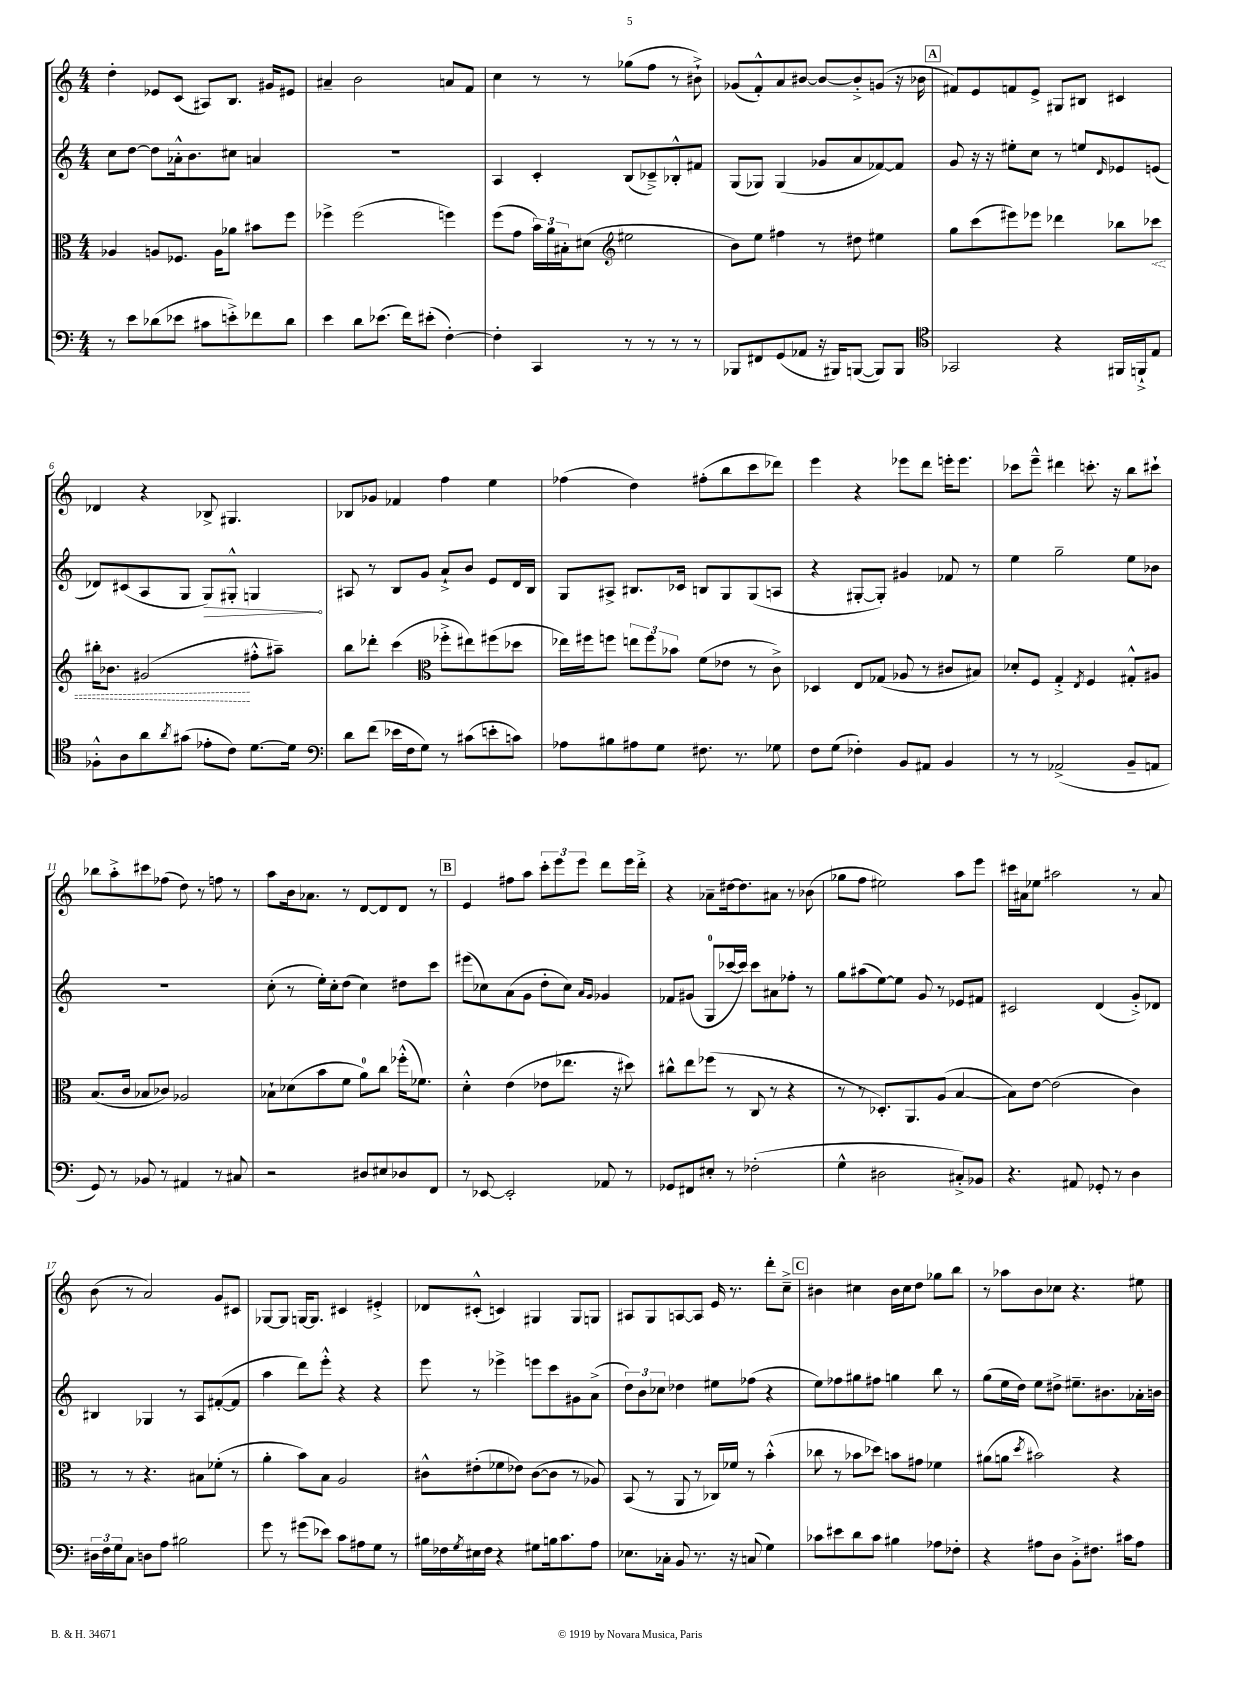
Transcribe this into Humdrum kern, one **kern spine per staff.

**kern	**kern	**dynam	**kern	**dynam	**kern
*part4	*part3	*part3	*part2	*part2	*part1
*staff4	*staff3	*staff3	*staff2	*staff2	*staff1
*clefF4	*clefC3	*	*clefG2	*	*clefG2
*k[]	*k[]	*	*k[]	*	*k[]
*M4/4	*M4/4	*	*M4/4	*	*M4/4
=1	=1	=1	=1	=1	=1
8r	4A-X/	.	8cc\L	.	4dd'\
8e\L	.	.	[8dd\J	.	.
(8d-X\	8An/L	.	8dd\L]	.	8e-X/L
8e-X\J	8.F-X/J	.	16a-X'^^\k	.	(8c/J
.	.	.	8.b\	.	.
8c#X\L	.	.	.	.	8A#X/L)
.	16A\KL	.	.	.	.
8en'^\)	8a-X\J	.	8cc#X\J	.	8.B/J
8f-X\	8b#X\L	.	4an/	.	.
.	.	.	.	.	16g#X/KL
8d-\J	8ff\J	.	.	.	8e#X/J
=2	=2	=2	=2	=2	=2
4e\	4ff-X^\	.	1r	.	4a#X~/
8d\L	(2ff-\	.	.	.	2b\
(8.e-X\J	.	.	.	.	.
16f\KL)	.	.	.	.	.
(8e#X'\J	.	.	.	.	.
[4F'\)	4ffn\)	.	.	.	8an/L
.	.	.	.	.	8f/J
=3	=3	=3	=3	=3	=3
4F'\]	(8ff\L	.	4A/	.	4cc\
.	8g\J	.	.	.	.
4CC/	24b\LL)	.	4c'/	.	8r
.	24a\	.	.	.	.
.	24B#X'\J	.	.	.	.
.	(8d#X\J	.	.	.	8r
*	*clefG2	*	*	*	*
8r	2ee#X\	.	(8B/L	.	(8gg-X\L
8r	.	.	8c-X~^/)	.	8ff\J
8r	.	.	8B-X'^^/	.	8r
8r	.	.	8f#X/J	.	8b#X`^\)
=4	=4	=4	=4	=4	=4
8BBB-X/L	8b\L)	.	(8G/L	.	(8g-X/L
8FF#X/	8ee\J	.	8G-X/J)	.	8f'^^/)
(8GG/	4ff#X\	.	(4G-/	.	8a/
8AA-X/J	.	.	.	.	[8b#X/J
16r	8r	.	8g-X/L	.	8b#/L_
16BBB#X/KL)	.	.	.	.	.
([8BBBn/J	8dd#X\	.	8a/	.	8b#'^/]
8BBB/L])	4ee#X\	.	[8f-X/)	.	(8gn/J
8BBB/J	.	.	8f-/J]	.	16r
.	.	.	.	.	16b-X\
!!LO:REH:place=s1:t=A
=5	=5	=5	=5	=5	=5
*clefC4	*	*	*	*	*
2GG-X/	8gg\L	.	8g/	.	8f#X/L)
.	(8ccc\	.	16r	.	8e/
.	.	.	16r	.	.
.	8eee#X\)	.	8ee#X'\L	.	8fn/
.	8eee-X\J	.	8cc\J	.	8e^/J
4r	4ddd-X\	.	8r	.	8G#X/L
.	.	.	8een/L	.	8B#X/J
.	.	.	16qqd/	.	.
16FF#X/LL	8bb-X\L	.	8e-X/	.	4c#X/
16FFn`^/J	.	.	.	.	.
!	!	!LO:HP:b	!	!	!
8E/J	8ccc-X\J	<	(8en/J	.	.
!!LO:LB:g=z
=6	=6	=6	=6	=6	=6
8F-X'^^\L	16bb#X'\KL	.	8d-X/L)	.	4d-X/
.	8.b-X\J	.	.	.	.
8A\	.	.	(8c#X/	.	.
8a\	(2g#X/	.	8A/	.	4r
8qa/	.	.	.	.	.
(8g#X\J	.	.	8G/J	.	.
!	!	!	!	!LO:HP:b	!
8e-X'\L	.	.	8G/L)	>	8B-X^/
8c\J)	.	.	8G#X'^^/J	.	4.G#X/
[8.d\L	8ff#X'^^\L	[	4Gn/	.	.
.	8aa#X~\J)	.	.	.	.
16d\Jk]	.	.	.	.	.
.	.	.	.	]	.
=7	=7	=7	=7	=7	=7
*clefF4	*	*	*	*	*
8d\L	8bb\L	.	8A#X/	.	8B-X/L
(8f\J	8ddd-X'\J	.	8r	.	8g-X/J
16e-X\LL	(4ccc\	.	8B/L	.	4f-X/
16F\J	.	.	.	.	.
8G\J)	.	.	8g/J	.	.
*	*clefC3	*	*	*	*
8r	8ff-X'^\L	.	8a`^/L	.	4ff\
(8c#X\L	8ee#X\)	.	8b/J	.	.
8en'\	(8ff#X\	.	8e/L	.	4ee\
8cn\J)	8dd-X\J	.	16d/L	.	.
.	.	.	16B/JJ	.	.
=8	=8	=8	=8	=8	=8
8A-X\L	16ee-X\LL)	.	8G/L	.	(4ff-X\
.	16ff#X\J	.	.	.	.
8B#X\	8ffn\J	.	8A#X^/J	.	.
8A#X\	12een\L	.	8.B#X/L	.	4dd\)
.	12ff\	.	.	.	.
8G\J	.	.	.	.	.
.	12b-X\J	.	.	.	.
.	.	.	16c-X/Jk	.	.
8.F#X\	(8f\L	.	8Bn/L	.	(8ff#X'\L
.	8e-X\J	.	8G/	.	8bb\
8.r	.	.	.	.	.
.	8r	.	(8G/	.	8ccc\
8G-X\	8c^\)	.	8An/J	.	8ddd-X\J)
=9	=9	=9	=9	=9	=9
8F\L	4D-X/	.	4r	.	4eee\
(8G\J	.	.	.	.	.
4F-X'\)	8E/L	.	[8G#X'/L	.	4r
.	(8G-X/J	.	8G#'/J])	.	.
8BB/L	8A-X/	.	4g#X/	.	8eee-X\L
8AA#X/J	8r	.	.	.	8ddd\J
4BB/	8c#X/L	.	8f-X/	.	16eeen'\KL
.	.	.	.	.	8.eee\J
.	8B#X/J)	.	8r	.	.
=10	=10	=10	=10	=10	=10
8r	8d-X'/L	.	4ee\	.	8ccc-X\L
8r	8F/J	.	.	.	8eee~^^\J
(2AA-X^/	4G'^/	.	2gg~\	.	4ddd#X\
.	8qE/	.	.	.	.
.	4F/	.	.	.	8.cccn'\
.	.	.	.	.	16r
8BB~/L	8G#X'^^/L	.	8ee\L	.	8bb\L
8AAn/J	8A#X/J	.	8b-X\J	.	8ccc#X`\J
!!LO:LB:g=z
=11	=11	=11	=11	=11	=11
8GG/)	(8.B/L	.	1r	.	8bb-X\L
8r	.	.	.	.	8aa'^\
.	16c/Jk	.	.	.	.
8BB-X/	8B-X/L	.	.	.	8ccc#X\
8r	8c-X/J)	.	.	.	(8ff-X\J
4AA#X/	2A-X/	.	.	.	8dd\)
.	.	.	.	.	8r
8r	.	.	.	.	8ffn\
8C#X/	.	.	.	.	8r
=12	=12	=12	=12	=12	=12
2r	8B-X`\L	.	(8cc'\	.	8aa\L
.	(8d-X\	.	8r	.	16b\k
.	.	.	.	.	8.a-X\J
.	8b\	.	16ee'\LL)	.	.
.	.	.	16cc'\J	.	.
.	8f\J	.	(8dd\J	.	8r
8D#X/L	8a\L)	.	4cc\)	.	[8d/L
8E#X/	8cc\J	.	.	.	8d/]
8D-X/	(16ff-X'^^\KL	.	8dd#X\L	.	8d/J
.	8.f-X\J)	.	.	.	.
8FF/J	.	.	8ccc\J	.	8r
!!LO:REH:place=s1:t=B
=13	=13	=13	=13	=13	=13
8r	4d'^^\	.	(8eee#X\L	.	4e/
[8EE-X/	.	.	8cc-X\)	.	.
2EE-'/]	(4e\	.	(8a\	.	8ff#X\L
.	.	.	8g\J	.	8aa\J
.	8e-X\L	.	8dd'\L	.	12ccc'\L
.	.	.	.	.	12eee\
.	8.ee-X\J	.	8cc-\J)	.	.
.	.	.	.	.	12eee\J
.	.	.	16qqa/LL	.	.
.	.	.	16qqg/JJ	.	.
8AA-X/	.	.	4g-X/	.	8ddd\L
.	16r	.	.	.	.
8r	8dd#X\)	.	.	.	16eee\L
.	.	.	.	.	16ddd'^\JJ
=14	=14	=14	=14	=14	=14
8GG-X/L	8cc#X^^\L	.	8f-X/L	.	4r
8FF#X/	8ee\	.	(8g#X/J	.	.
8E#X'/J	(8ff-X\J	.	8G/L	.	8a-X~\L
8r	8r	.	[16ccc-X/L	.	[16dd#X\k
.	.	.	16ccc-/JJ])	.	8.dd#\]
(2F-X'\	8C/	.	8ccc-\L	.	.
.	8r	.	8a#X\	.	8a#X\J
.	4r	.	8ff-X'\J	.	8r
.	.	.	8r	.	(8b-X\
=15	=15	=15	=15	=15	=15
4G^^\	8r	.	8gg\L	.	8gg-X\L
.	8r	.	(8aa#X\	.	8ff\J
2D#X\	8.D-X'/L)	.	[8ee\)	.	2ee#X\)
.	.	.	8ee\J]	.	.
.	8.AA/	.	.	.	.
.	.	.	8g/	.	.
.	(8A/J	.	8r	.	.
8C#X'^/L)	[4B/	.	8e-X/L	.	8aa\L
8BB-X/J	.	.	8f#X/J	.	8eee\J
=16	=16	=16	=16	=16	=16
4.r	8B\L])	.	2c#X/	.	16ccc#X\LL
.	.	.	.	.	16a#X\J
.	[8e\J	.	.	.	8ee-X\J
.	(2e\]	.	.	.	2aa#X\
8AA#X/	.	.	.	.	.
8GG-X'/	.	.	(4d/	.	.
8r	.	.	.	.	.
4D\	4c\)	.	8g'^/L)	.	8r
.	.	.	8d-X/J	.	8a#/
!!LO:LB:g=z
=17	=17	=17	=17	=17	=17
24D#X\LL	8r	.	4B#X/	.	(8b\
24F\	.	.	.	.	.
24G\J	.	.	.	.	.
8C\J	8r	.	.	.	8r
8Dn\L	4.r	.	4G-X/	.	2a/)
8A\J	.	.	.	.	.
2B#X\	.	.	8r	.	.
.	8B#X\L	.	8A/L	.	.
.	(8f-X'\J	.	([8f#X'/	.	8g/L
.	8r	.	8f#/J]	.	8c#X/J
=18	=18	=18	=18	=18	=18
8g\	4a'\	.	4aa\	.	[8G-X/L
8r	.	.	.	.	8G-/J]
(8g#X\L	8b\L)	.	8ddd\L)	.	[16Gn/KL
.	.	.	.	.	8.G/J]
8e-X\J)	8B\J	.	8eee'^^\J	.	.
8c\L	2A/	.	4r	.	4c#X/
8A#X\	.	.	.	.	.
8G\J	.	.	4r	.	4e#X'^/
8r	.	.	.	.	.
=19	=19	=19	=19	=19	=19
16B#X\LL	8c#X^^\L	.	8eee\	.	8d-X/L
16F-X\	.	.	.	.	.
8qG/	.	.	.	.	.
16E#X\	(8e#X'\	.	8r	.	(8c#X'^^/J
16F-\JJ	.	.	.	.	.
4r	8f-X\	.	4eee-X^\	.	4cn/)
.	8e-X\J)	.	.	.	.
8G#X\L	([8c#\L	.	8eeen\L	.	4G#X/
16Bn\k	8c#\J]	.	8ccc\	.	.
8.c\	.	.	.	.	.
.	8r	.	8g#X\	.	8G#/L
8A\J	8A-X/)	.	(8a^\J	.	8Gn/J
=20	=20	=20	=20	=20	=20
8.E-X\L	(8BB/	.	12dd\L)	.	8A#X/L
.	.	.	12b\	.	.
.	8r	.	.	.	8G/
.	.	.	12cc-X\J	.	.
16C-X'\Jk	.	.	.	.	.
8BB/	8AA/	.	4dd-X\	.	[8An/
8.r	8r	.	.	.	8A/J]
.	16C-X/LL)	.	8ee#X\L	.	16e/
16r	16f-X/JJ	.	.	.	8.r
(8Cn/	8r	.	(8ff-X\J	.	.
4G\)	(4b'^^\	.	4r	.	8ddd'\L
.	.	.	.	.	8cc~^\J
!!LO:REH:place=s1:t=C
=21	=21	=21	=21	=21	=21
8c-X\L	8cc-X\	.	8ee\L)	.	4b#X\
8e#X\	8r	.	8ff-X\	.	.
8d\	8b-X\L	.	8gg#X\	.	4cc#X\
8c-\J	8dd-X\J)	.	8ff#X\J	.	.
4B#X\	8bn\L	.	4ggn\	.	16b#\LL
.	.	.	.	.	16cc#\J
.	8g#X\J	.	.	.	8dd\J
8A-X\L	4f-X\	.	8bb\	.	8gg-X\L
8F-X'\J	.	.	8r	.	8bb\J
=22	=22	=22	=22	=22	=22
4r	(8a#X\L	.	(8gg\L	.	8r
.	8an\J	.	16ee\L	.	8aa-X\L
.	.	.	16dd\JJ)	.	.
.	8qdd/	.	.	.	.
8A#X\L	2b#X\)	.	8ee\L	.	8b\
8D\J	.	.	8dd#X^\J	.	8cc-X\J
8BB'^\L	.	.	8.ee#X~\L	.	4.r
8.F#X\J	.	.	.	.	.
.	.	.	8.b#X\	.	.
.	4r	.	.	.	.
16c#X\KL	.	.	.	.	.
8A#\J	.	.	16a-X'\L	.	8ee#X\
.	.	.	16bn\JJ	.	.
==	==	==	==	==	==
*-	*-	*-	*-	*-	*-
